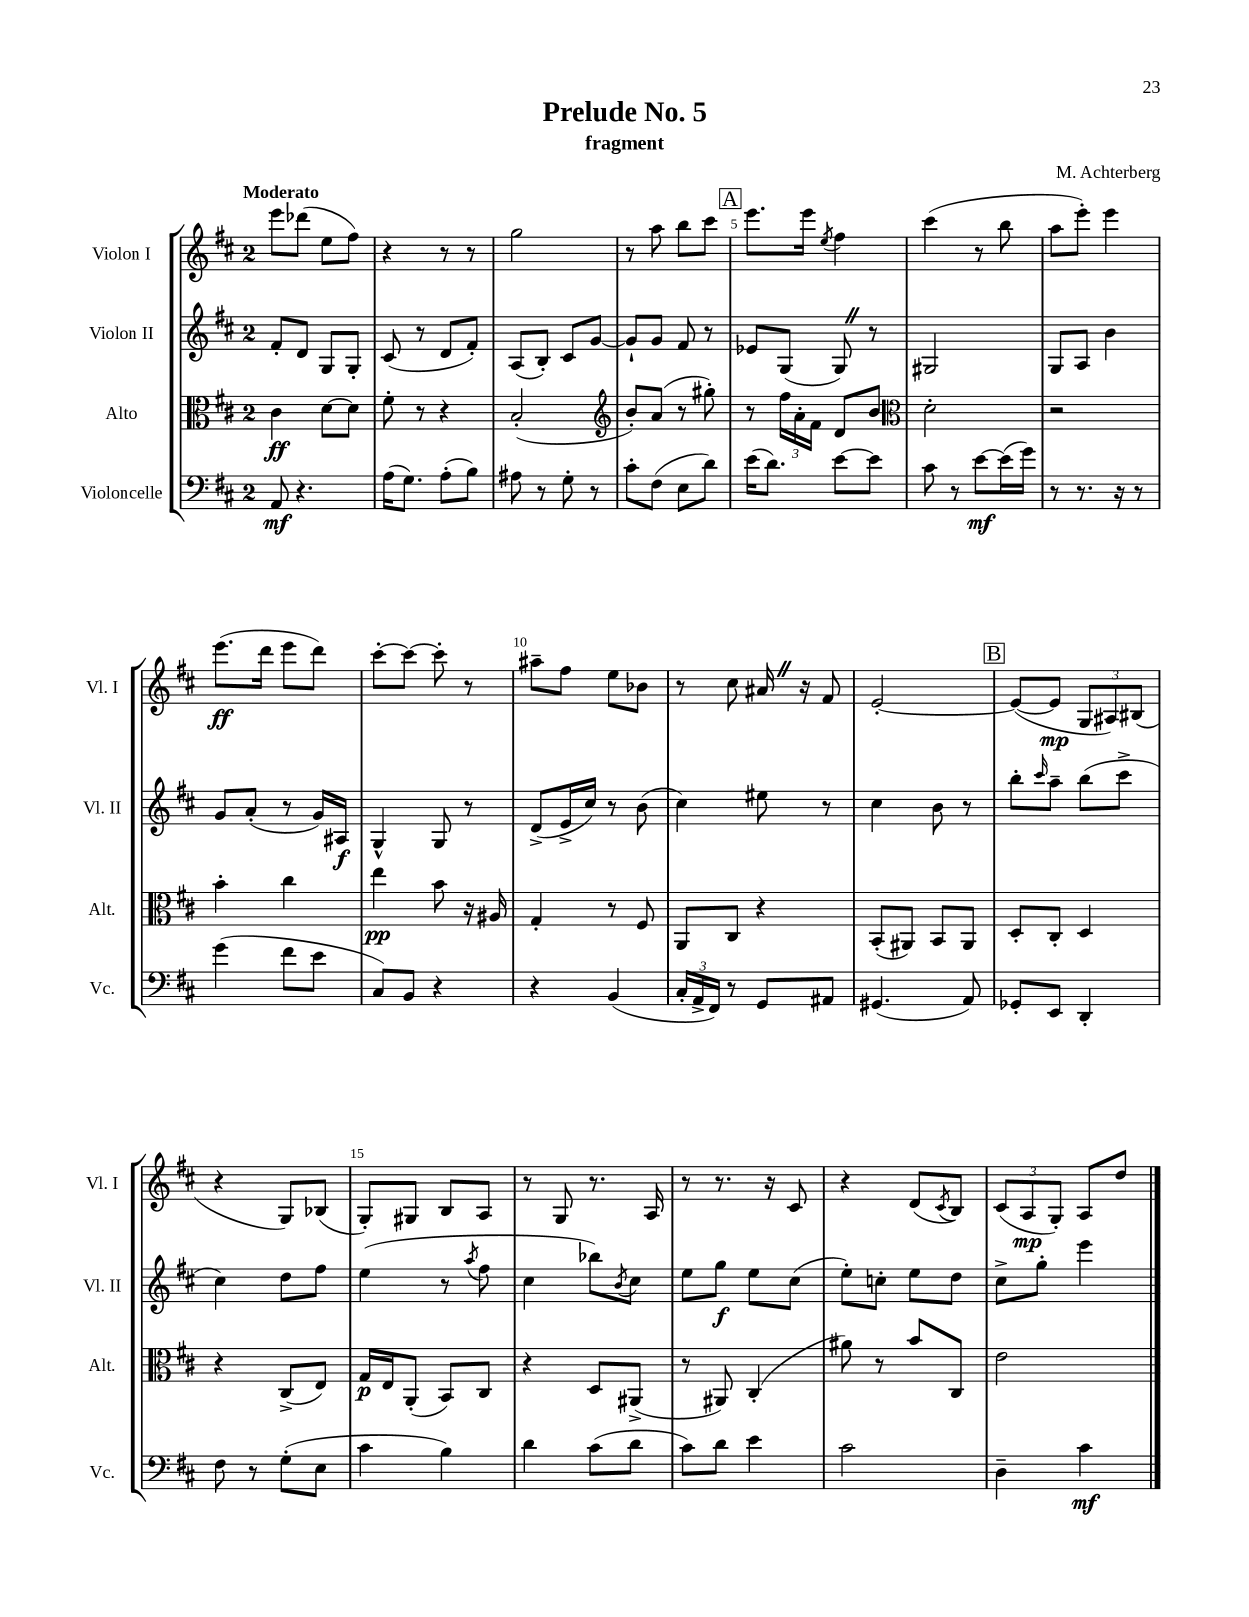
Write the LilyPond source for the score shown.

\header { title = "Prelude No. 5" composer = "M. Achterberg" subtitle = "fragment" }
<<
\new StaffGroup <<
\new Staff = "s0" \with { instrumentName = "Violon I" shortInstrumentName = "Vl. I" } {
    \clef treble \key d \major \once \override Staff.TimeSignature.style = #'single-digit \time 2/4 \tempo "Moderato"
    e'''8 des'''8( e''8 fis''8) |
    r4 r8 r8 |
    g''2 |
    r8 a''8 b''8 cis'''8 |
    \mark \markup { \box "A" } e'''8. e'''16 \acciaccatura { e''8 } fis''4 |
    cis'''4( r8 b''8 |
    a''8 e'''8-.) e'''4 |
    e'''8.\ff( d'''16 e'''8 d'''8) |
    cis'''8~-. cis'''8~ cis'''8-. r8 |
    ais''8-- fis''8 e''8 bes'8 |
    r8 cis''8 ais'16 \once \override BreathingSign.text = \markup { \musicglyph "scripts.caesura.straight" } \breathe r16 fis'8 |
    e'2~-. |
    \mark \markup { \box "B" } e'8~( e'8\mp \tuplet 3/2 { g8 ais8) bis8( } |
    r4 g8) bes8( |
    g8-.) gis8 b8 a8 |
    r8 g8 r8. a16 |
    r8 r8. r16 cis'8 |
    r4 d'8( \acciaccatura { cis'8 } b8) |
    \tuplet 3/2 { cis'8( a8\mp g8-.) } a8 d''8 \bar "|." |
}
\new Staff = "s1" \with { instrumentName = "Violon II" shortInstrumentName = "Vl. II" } {
    \clef treble \key d \major \once \override Staff.TimeSignature.style = #'single-digit \time 2/4
    fis'8-. d'8 g8 g8-. |
    cis'8( r8 d'8 fis'8-.) |
    a8( b8-.) cis'8 g'8~ |
    g'8-! g'8 fis'8 r8 |
    \mark \markup { \box "A" } ees'8 g8( g8) \once \override BreathingSign.text = \markup { \musicglyph "scripts.caesura.straight" } \breathe r8 |
    gis2 |
    g8 a8 b'4 |
    g'8 a'8-.( r8 g'16) ais16\f |
    g4-^ g8 r8 |
    d'8->( e'16-> cis''16) r8 b'8( |
    cis''4) eis''8 r8 |
    cis''4 b'8 r8 |
    \mark \markup { \box "B" } b''8-. \grace { cis'''16 } a''8-- b''8( cis'''8-> |
    cis''4) d''8 fis''8 |
    e''4( r8 \acciaccatura { a''8 } fis''8 |
    cis''4 bes''8) \acciaccatura { b'8 } cis''8 |
    e''8 g''8\f e''8 cis''8( |
    e''8-.) c''8-. e''8 d''8 |
    cis''8-> g''8-. e'''4 \bar "|." |
}
\new Staff = "s2" \with { instrumentName = "Alto" shortInstrumentName = "Alt." } {
    \clef alto \key d \major \once \override Staff.TimeSignature.style = #'single-digit \time 2/4
    cis'4\ff d'8~ d'8 |
    fis'8-. r8 r4 |
    b2-.( |
    \clef treble b'8-.) a'8( r8 gis''8-.) |
    \mark \markup { \box "A" } r8 \tuplet 3/2 { fis''16 a'16-. fis'16 } d'8 b'8 |
    \clef alto d'2-. |
    r2 |
    b'4-. cis''4 |
    e''4\pp b'8 r16 ais16 |
    g4-. r8 fis8 |
    a,8 cis8 r4 |
    b,8-.( ais,8) b,8 ais,8 |
    \mark \markup { \box "B" } d8-. cis8-. d4 |
    r4 cis8->( e8) |
    g16\p e16 a,8-.( b,8) cis8 |
    r4 d8 ais,8->( |
    r8 ais,8) cis4-.( |
    ais'8) r8 b'8 cis8 |
    e'2 \bar "|." |
}
\new Staff = "s3" \with { instrumentName = "Violoncelle" shortInstrumentName = "Vc." } {
    \clef bass \key d \major \once \override Staff.TimeSignature.style = #'single-digit \time 2/4
    a,8\mf r4. |
    a16( g8.) a8-.( b8) |
    ais8 r8 g8-. r8 |
    cis'8-. fis8( e8 d'8) |
    \mark \markup { \box "A" } e'16( d'8.) e'8~ e'8 |
    cis'8 r8 e'8~\mf e'16( g'16) |
    r8 r8. r16 r8 |
    g'4( fis'8 e'8 |
    cis8) b,8 r4 |
    r4 b,4( |
    \tuplet 3/2 { cis16-. a,16-> fis,16) } r8 g,8 ais,8 |
    gis,4.( a,8) |
    \mark \markup { \box "B" } ges,8-. e,8 d,4-. |
    fis8 r8 g8-.( e8 |
    cis'4 b4) |
    d'4 cis'8( d'8 |
    cis'8) d'8 e'4 |
    cis'2 |
    d4-- cis'4\mf \bar "|." |
}
>>
>>
\layout { \context { \Score \override BarNumber.break-visibility = ##(#f #t #t) barNumberVisibility = #(every-nth-bar-number-visible 5) } }
